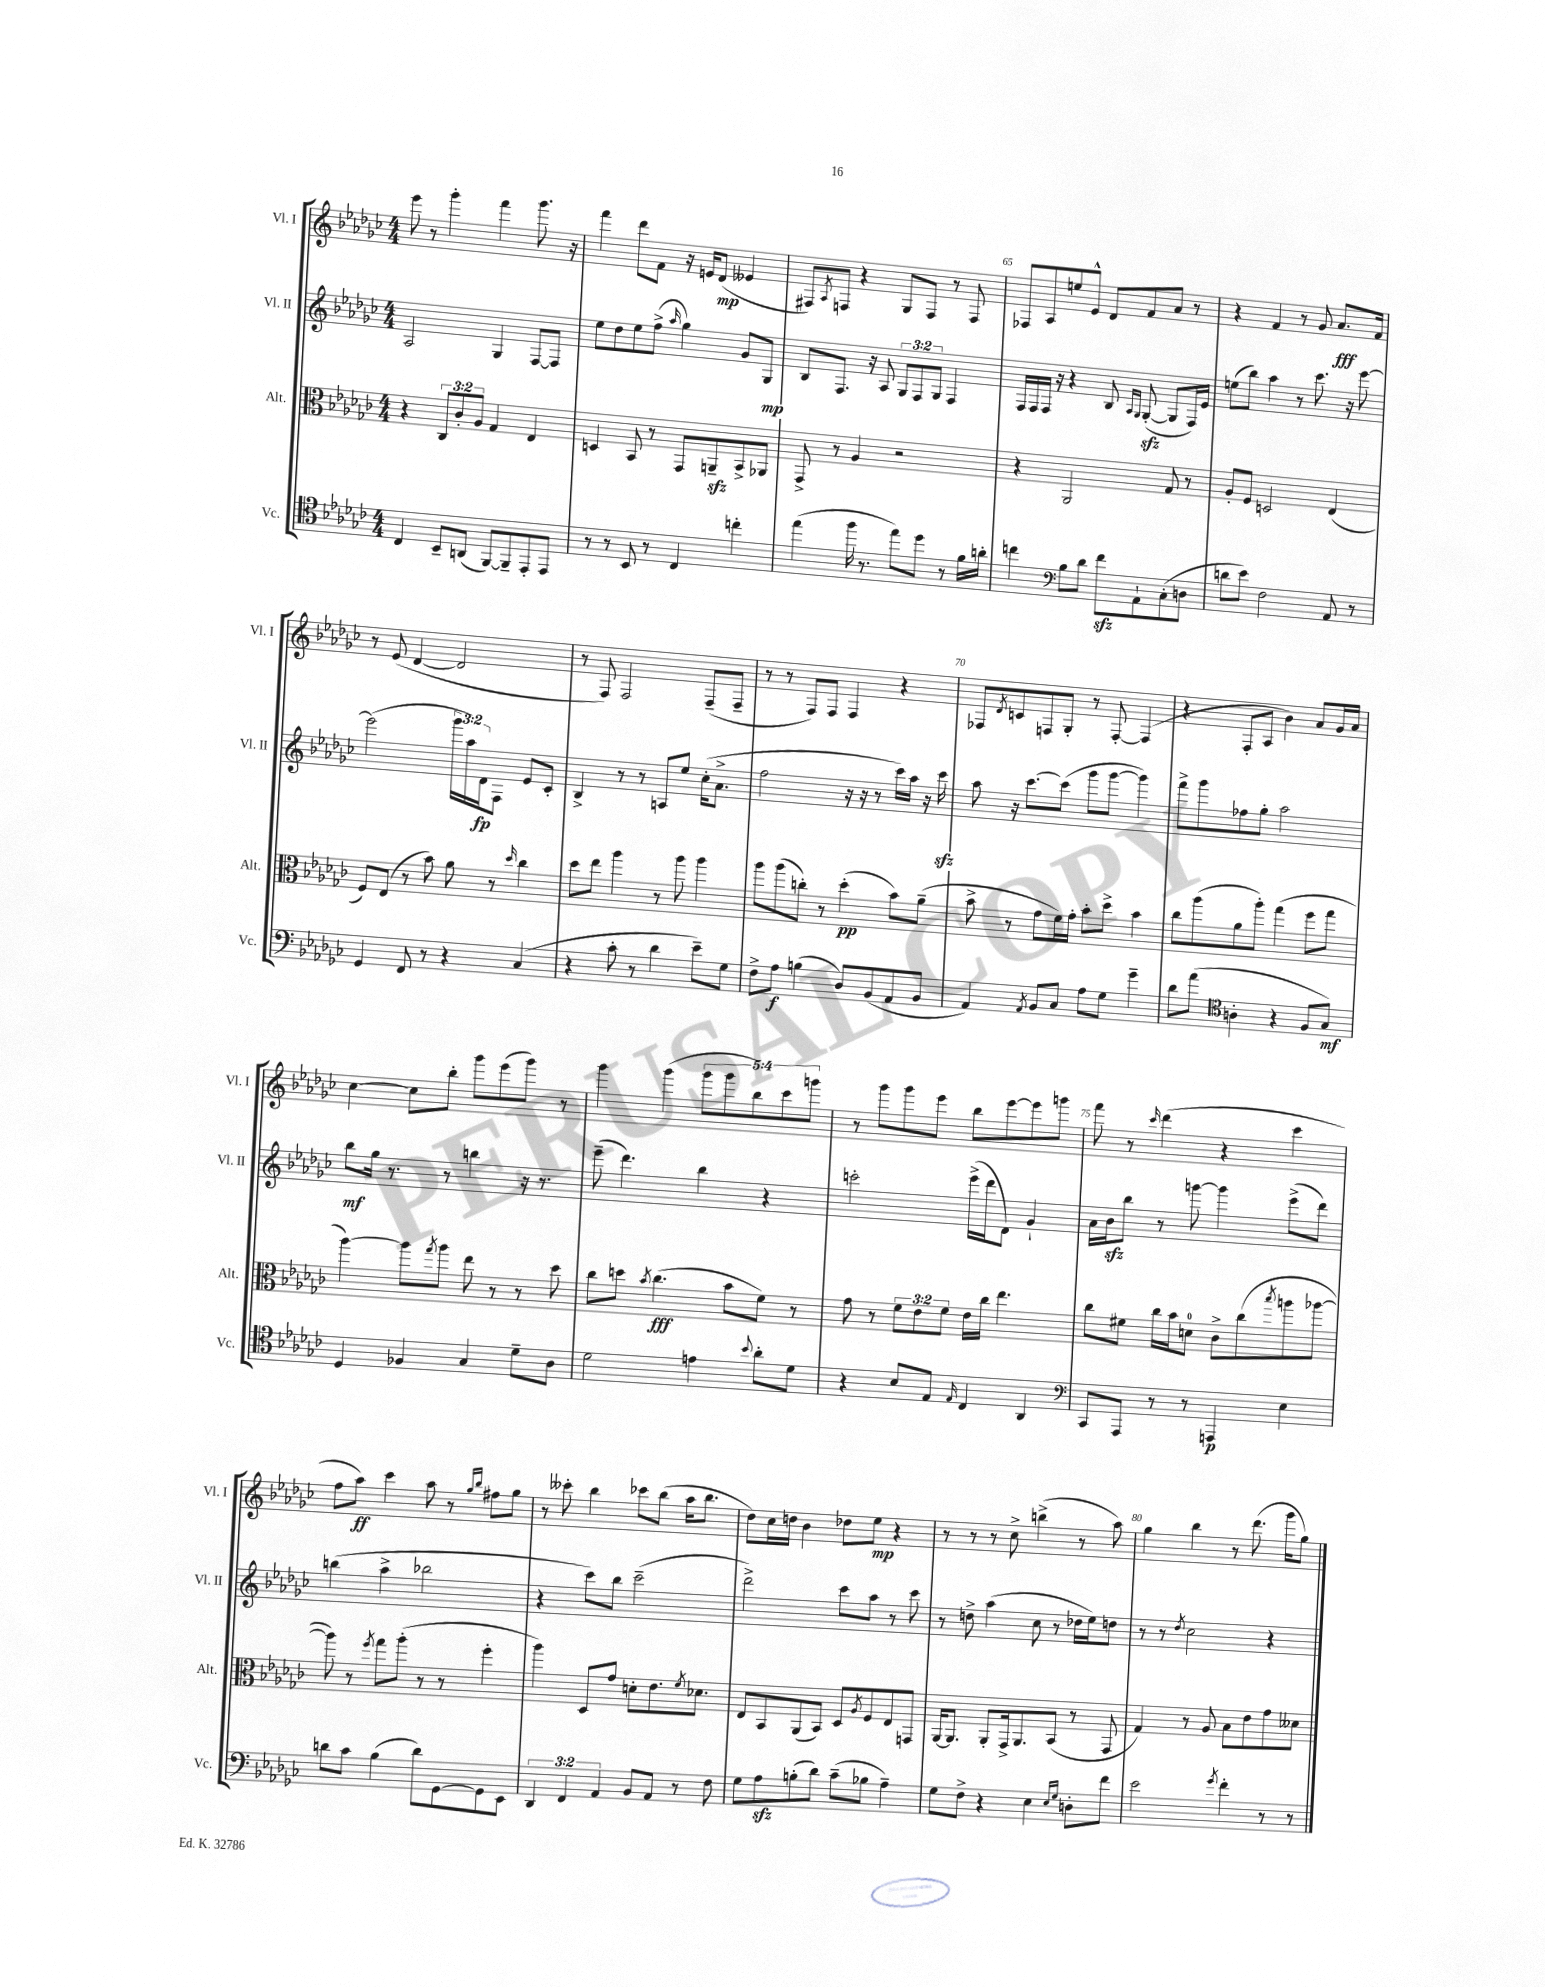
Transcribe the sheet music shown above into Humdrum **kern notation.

**kern	**kern	**kern	**kern
*staff4	*staff3	*staff2	*staff1
*clefC4	*clefC3	*clefG2	*clefG2
*k[b-e-a-d-g-c-]	*k[b-e-a-d-g-c-]	*k[b-e-a-d-g-c-]	*k[b-e-a-d-g-c-]
*M4/4	*M4/4	*M4/4	*M4/4
4C-/	4r	2A-/	8eee-\
.	.	.	8r
8BB-~/L	12C-/L	.	4ggg-'\
.	12c-'/	.	.
(8AA/J	.	.	.
.	12A-/J	.	.
[8FF/L)	4G-/	4G-/	4fff\
8FF~/]	.	.	.
8EE-'/	4E-/	[8F/L	8.ggg-\
8EE-/J	.	8F/]J	.
.	.	.	16r
=	=	=	=
8r	4D/	8ee-\L	4fff\
8r	.	8dd-\	.
8BB-/	8BB-/	8ee-\	8ddd-\L
8r	8r	(8ff^\J	8f\J
.	.	16qqaa-/	.
4C-/	8GG-/L	4gg-\)	16r
.	.	.	16e/LK
.	8AA~/	.	(8d-/J
4cc'\	8BB-^/	8g-/L	4e--/
.	8AA-/J	8G-/J	.
=	=	=	=
(4ee-\	8GG-^/	8B-/L	8F#/L)
.	.	.	8qA-/
.	8r	8.F/J	8F/J
16ff\	4A-/	.	4r
8.r	.	16r	.
.	.	8A-/	.
8ee-\L)	2r	12G-/L	8G-/L
.	.	12F/	.
8dd-\J	.	.	8F/J
.	.	12G-/J	.
8r	.	4F/	8r
16f\LL	.	.	8F/
16a'\JJ	.	.	.
=	=	=	=
4cc\	4r	16F/LL	8F-/L
.	.	16F/	.
.	.	16F/JJ	8A-/
.	.	16r	.
*clefF4	*	*	*
8B-\L	2AA-/	4r	8ee/
8d-\J	.	.	8e-^^/J
8f\L	.	8B-/	8d-/L
.	.	16qqA-/LL	.
.	.	16qqG-/JJ	.
8AA-`\	.	([8G-'/	8f/
(8C-'\	8G-/	8G-/]L	8a-/J
8D\J	8r	16F/L)	8r
.	.	16e-/JJ	.
=	=	=	=
8d\L	8A-'/L	(8ee\L	4r
8e-\J)	8F/J	8bb-\J)	.
2F\	2D/	4aa-\	4f/
.	.	8r	8r
.	.	8.ccc-\	8g-/
8AA-/	(4E-/	.	8.a-/L
.	.	16r	.
8r	.	[8eee-\	.
.	.	.	16f/Jk
=	=	=	=
4GG-/	8F/L)	(2eee-\]	8r
.	(8E-/J	.	(8e-/
8FF/	8r	.	[4d-/
8r	8b-\)	.	.
4r	8a-\	24ggg-\LL	2d-/]
.	.	24aa-\)	.
.	.	24d-\J	.
.	8r	8F\J	.
.	16qqdd-/	.	.
(4C-/	4cc-\	8e-/L	.
.	.	8c-'/J	.
=	=	=	=
4r	8dd-\L	4B-^/	8r
.	8ee-\J	.	8F/)
8c-'\	4aa-\	8r	2F/
8r	.	8r	.
4d-\	8r	8A/L	.
.	8aa-\	8ee-/J	.
8e-~\L)	4aa-\	(16cc-'\LK	(8F~/L
.	.	8.a-^\J	.
8G-\J	.	.	8F~/J
=	=	=	=
8F^\L	8aa-\L	2ff\	8r
8A-\J	(8aa-\	.	8r
(4B\	8cc'\J)	.	8F/L)
.	8r	.	8F/J
8D-/L)	(4dd-'\	16r	4F/
.	.	16r	.
(8BB-/	.	8r	.
8AA-/	8b-\L)	16ccc-\LL)	4r
.	.	16aa-\JJ	.
8BB-/J	(8a-~\J	16r	.
.	.	16ccc-\	.
=	=	=	=
4AA-/)	8b-^\	8aa-\	8F-/L
.	.	.	8qd-/
.	8r	16r	8c/
.	.	[8.ccc-\L	.
8qAA-/	.	.	.
8BB-/L	8g-\L	.	8F/
8C-/J	16f\L)	(8ccc-\]J	8G-'/J
.	16g-'\JJ	.	.
8A-\L	8b-'\L	8ggg-\L	8r
8G-\J	8dd-^\J	[8ggg-\J	[8F'/
4g-~\	4b-\	4ggg-\])	(4F/]
=	=	=	=
8d-\L	8cc-\L	8fff^\L	4r
(8a-\J	(8aa-\	8ggg-\	.
*clefC4	*	*	*
4A'\	8a-\	8ff-\	8F'/L
.	8aa-'\J)	8gg-'\J	8A-/J
4r	(4gg-\	2aa-\	4b-\)
8F/L	8ff\L	.	8a-/L
8G-/J)	8gg-\J	.	16g-/L
.	.	.	16a-/JJ
=	=	=	=
4D-/	[4aa-\)	8bb-\L	[4cc-\
.	.	16gg-\Jk	.
.	.	8.r	.
4F-/	8aa-\]L	.	8cc-\]L
.	8qgg-/	.	.
.	8aa-\J	8r	8bb-'\J
4G-/	8ee-\	4bb\	8ggg-\L
.	8r	.	(8eee-\
8d-~\L	8r	16r	8ggg-\J)
.	.	8.r	.
8A-\J	8dd-\	.	8r
=	=	=	=
2d-\	8cc-\L	(8eee-~\	4ggg-\
.	8dd\J	4.ddd-\)	.
.	8qb-/	.	.
.	(4.cc-\	.	(4ggg-\
4e\	.	4bb-\	10ggg-\L
.	.	.	10ggg-\
.	8b-\L	.	.
.	.	.	10bb-\)
8qqb-/	.	.	.
8a-'\L	8f\J)	4r	.
.	.	.	10ccc-\
8d-\J	8r	.	.
.	.	.	10ggg\J
=	=	=	=
4r	8g-\	2ccc'\	8r
.	8r	.	8ggg-\L
8B-/L	12f\L	.	8ggg-\
.	12e-\	.	.
8E-/J	.	.	8eee-\J
.	12f\J	.	.
16qqE-/	.	.	.
4C-/	16e-\LL	(16eee-^\LL	8bb-\L
.	16cc-\JJ	16ddd-\J	.
.	4.ee-\	8d-\J)	[8eee-\
4AA-/	.	4g-`/	8eee-\]
.	.	.	8ggg\J
=	=	=	=
*clefF4	*	*	*
8CC-/L	8cc-\L	16a-\LL	8fff\
.	.	16b-\J	.
8AAA-/J	8f#\J	8bb-\J	8r
.	.	.	16qqccc-/
8r	16cc-\LL	8r	(4ddd-\
.	16b-\J	.	.
8r	8d\J	[8ggg\	.
4AAA/	8c-^\L	4ggg\]	4r
.	(8cc-\	.	.
.	8qbb-/	.	.
4E-\	8aa\	(8eee-^\L	4ccc-\
.	[8aa-\J	8ddd-\J)	.
=	=	=	=
8d\L	8aa-\])	(4bb\	8ff\L
8c-\J	8r	.	8aa-\J)
.	8qff/	.	.
(4B-\	8gg-\L	4aa-^\	4ccc-\
.	(8aa-'\J	.	.
8d\L)	8r	2bb-\	8aa-\
[8GG-\	8r	.	8r
.	.	.	16qqgg-/LL
.	.	.	16qqbb-/JJ
8GG-\]	4ff'\	.	8ff#\L
8EE-\J	.	.	8gg-\J
=	=	=	=
6DD-/	4aa-\)	4r	8r
.	.	.	8ccc--'\
6FF/	.	.	.
.	8D-/L	8ccc-\L)	4bb-\
6AA-/	.	.	.
.	8g-/J	8bb-\J	.
8BB-/L	8d'\L	(2ccc-~\	8ccc-\L
8AA-/J	8.e-\	.	(8bb-\J
8r	.	.	16aa-\LK
.	8qf/	.	.
.	8.d-\J	.	8.bb-\J
8F\	.	.	.
=	=	=	=
8G-\L	8E-/L	2ddd-^\)	8dd-\L)
8A-\	8BB-/	.	16cc-\L
.	.	.	16dd\JJ
(8B'\	(8AA-/	.	4b-\
8d-\J)	8BB-/J)	.	.
(8c-~\L	8D-/L	8ccc-\L	8dd-\L
.	8qA-/	.	.
8B-\J	8F/	8aa-\J	8ee-\J
4A-~\)	8E-/	8r	4r
.	8GG/J	8ccc-\	.
=	=	=	=
8G-\L	[16AA-/LK	8r	8r
.	8.AA-/]J	.	.
8F^\J	.	8dd^\	8r
4r	8AA-'/L	(4aa-\	8r
.	16GG-^/k	.	8cc-^\
.	8.AA-/	.	.
4E-\	.	8cc-\	(4bb^\
.	(8BB-/J	8r	.
16qqE-/LL	.	.	.
16qqG-/JJ	.	.	.
8D'\L	8r	16dd-\LL	8r
.	.	16ee-\J)	.
8f\J	8GG-/	8dd\J	8aa-\)
=	=	=	=
2e-\	4G-/)	8r	4gg-\
.	.	8r	.
.	.	8qdd-/	.
.	8r	2cc-\	4bb-\
.	8A-/	.	.
8qg-/	.	.	.
4f'\	8B-\L	.	8r
.	8e-\	.	(8.ddd-\
8r	8g-\	4r	.
.	.	.	16ggg-\LK
8r	8d--\J	.	8gg-\J)
==	==	==	==
*-	*-	*-	*-
